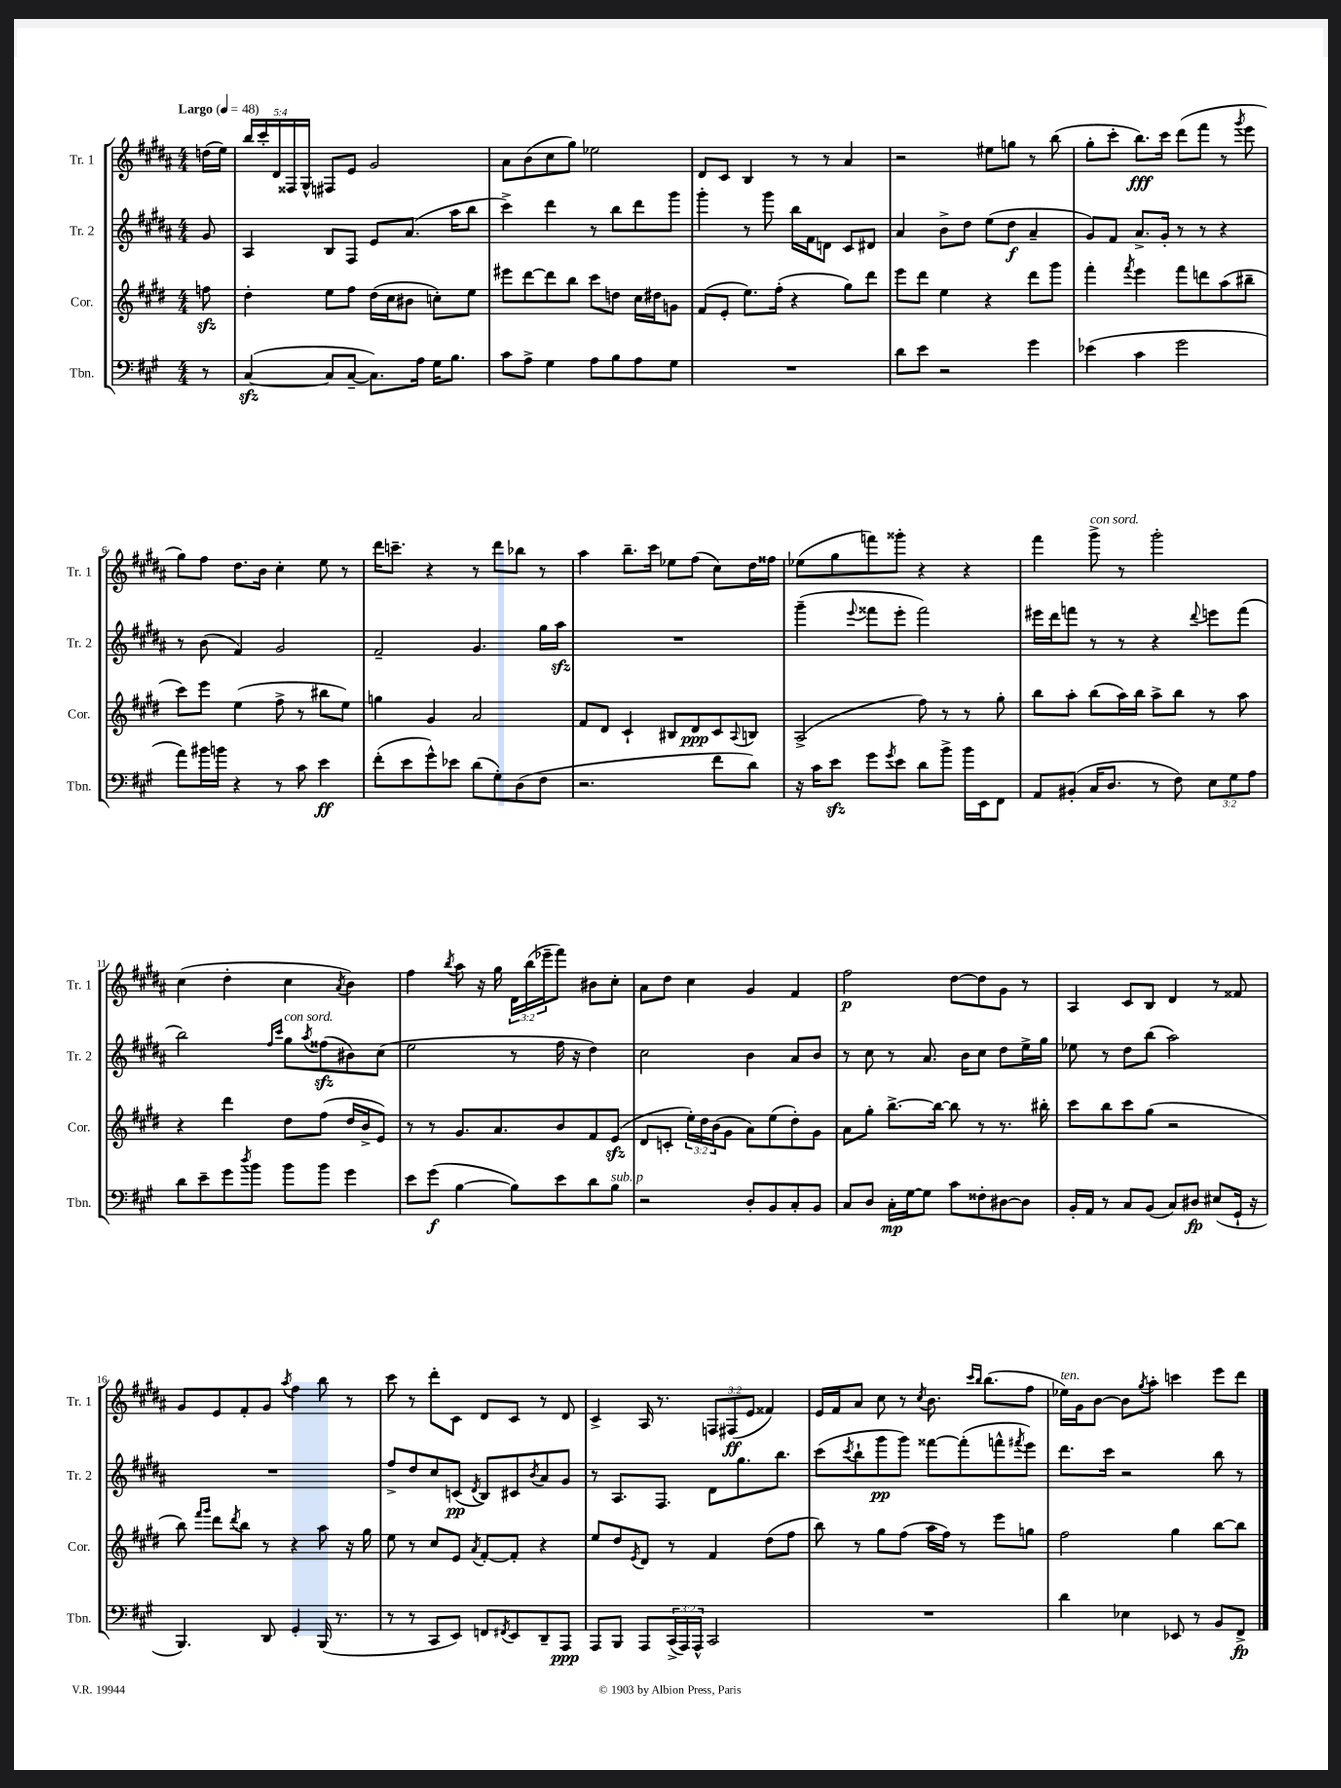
<<
\new StaffGroup <<
\new Staff = "s0" \with { instrumentName = "Tr. 1" shortInstrumentName = "Tr. 1" } {
    \clef treble \key b \major \numericTimeSignature \time 4/4 \override Staff.TupletNumber.text = #tuplet-number::calc-fraction-text \partial 8 \tempo "Largo" 4 = 48
    d''16( e''16) |
    \tuplet 5/4 { b''16 cis'''16-. dis'16 fisis16 gis16-^ } fis8 e'8 gis'2 |
    ais'8 b'8( cis''8 gis''8) ees''2 |
    dis'8 cis'8 b4 r8 r8 ais'4 |
    r2 eis''8 g''8 r8 b''8( |
    gis''8-. cis'''8-. b''8.\fff) cis'''16 dis'''8( fis'''8 r8 \acciaccatura { gis'''8 } e'''8 |
    gis''8) fis''8 dis''8. b'16 cis''4-. e''8 r8 |
    dis'''16 c'''8.-- r4 r8 dis'''8 bes''8 r8 |
    ais''4 b''8.-- cis'''16 ees''8 fis''8( cis''8) dis''16 fisis''16 |
    ees''8( gis''8 f'''8) gisis'''8-. r4 r4 |
    fis'''4 gis'''8->^\markup { \italic "con sord." } r8 gis'''2-. |
    cis''4( dis''4-. cis''4 \acciaccatura { ais'8 } b'4) |
    fis''4 \acciaccatura { b''8 } ais''8 r16 gis''16 \tuplet 3/2 { dis'16 b''16( ees'''16-- } fis'''8) bis'8 cis''8-. |
    ais'8 dis''8 cis''4 gis'4 fis'4 |
    fis''2\p dis''8~ dis''8 gis'8 r8 |
    ais4 cis'8 b8 dis'4 r8 fisis'8 |
    gis'8 e'8 fis'8-. gis'8 \acciaccatura { ais''8 } fis''4 b''8 r8 |
    cis'''8 r8 dis'''8-. cis'8 dis'8 cis'8 r8 dis'8 |
    cis'4-> ais16 r8. \tuplet 3/2 { f8 fis8\ff( e'8 } fisis'4) |
    e'16 fis'16 ais'8 cis''8 r8 \acciaccatura { cis''8 } b'8. \grace { cis'''16 b''16 } b''8.( fis''8 |
    ees''16^\markup { \italic "ten." }) gis'16 b'8~ b'8 \acciaccatura { gis''8 } ais''8-. c'''4 e'''8 dis'''8 \bar "|." |
}
\new Staff = "s1" \with { instrumentName = "Tr. 2" shortInstrumentName = "Tr. 2" } {
    \clef treble \key b \major \numericTimeSignature \time 4/4 \partial 8
    gis'8 |
    ais4 b8 fis8 e'8 ais'8.( ais''16 b''8 |
    cis'''4->) dis'''4 r8 b''8 dis'''8 gis'''8 |
    gis'''4-. r8 gis'''8 b''16 fis'16 d'8 cis'8 dis'8 |
    ais'4 b'8-> dis''8 e''8( dis''8\f ais'4-- |
    gis'8) fis'8 ais'8.-> gis'16-. r8 r8 r4 |
    r8 b'8( fis'4) gis'2 |
    fis'2-- gis'4. gis''16 ais''16\sfz |
    R1 |
    gis'''4--( \appoggiatura { e'''8 } fisis'''8 e'''8-. fisis'''2) |
    eis'''16 dis'''16 f'''8 r8 r8 r4 \appoggiatura { dis'''8 } e'''8 f'''8( |
    b''2) \grace { fis''16 cis'''16 } gis''8^\markup { \italic "con sord." } \acciaccatura { ais''8 } fisis''8\sfz( bis'8) cis''8( |
    e''2 r8 fis''16 r16 dis''4) |
    cis''2 b'4 ais'8 b'8 |
    r8 cis''8 r8 ais'8. b'16 cis''8 dis''8 e''16-> gis''16 |
    ees''8 r8 dis''8 b''8( ais''2) |
    R1 |
    fis''8-> dis''8 cis''8 c'8\pp( \acciaccatura { dis'8 } b8) cis'8 \acciaccatura { b'8 } ais'8 gis'8 |
    r8 ais8. fis8. dis'8 gis''8. b''8. |
    cis'''8( \acciaccatura { cis'''8 } b''8-! gis'''8\pp gis'''8) fisis'''8~ fisis'''8-.( f'''8-^ \acciaccatura { fis'''8 } e'''8) |
    dis'''8. cis'''16 r2 b''8 r8 \bar "|." |
}
\new Staff = "s2" \with { instrumentName = "Cor." shortInstrumentName = "Cor." } {
    \clef treble \key e \major \numericTimeSignature \time 4/4 \override Staff.TupletNumber.text = #tuplet-number::calc-fraction-text \partial 8
    f''8\sfz |
    dis''4-. e''8 fis''8 dis''16( cis''16 bis'8 c''8-.) e''8 |
    eis'''8 dis'''8~ dis'''8 b''8 cis'''8 d''8 cis''16 dis''16 g'8 |
    fis'8( e'8-. e''8.) fis''16-.( r4 gis''8) dis'''8 |
    e'''8 dis'''8 e''4 r4 dis'''8 gis'''8 |
    fis'''4-. \acciaccatura { fis'''8 } e'''4 fis'''8 d'''8 a''8( bis''8-- |
    cis'''8) e'''8 e''4( fis''8-> r8 bis''8 e''8) |
    g''4 gis'4 a'2 |
    fis'8 dis'8 cis'4-! bis8 dis'8\ppp cis'8 \appoggiatura { a8 } b8 |
    a2->( fis''8) r8 r8 gis''8-. |
    b''8 a''8-. b''8( a''16) b''16 a''8-> b''8 r8 a''8 |
    r4 dis'''4 dis''8 fis''8( dis''16 b'16-> e'8) |
    r8 r8 gis'8. a'8. b'8 fis'8 e'8\sfz( |
    dis'8 c'8-. \tuplet 3/2 { e''16-.) dis''16 b'16( } gis'8 a'8) e''8( dis''8-.) gis'8 |
    a'8 gis''8-. b''8.~-> b''16~ b''8 r8 r8. bis''16-. |
    cis'''8 b''8 cis'''8 gis''8( r2 |
    b''8) \grace { fis'''16 gis'''16 } dis'''8 \acciaccatura { dis'''8 } b''8 r8 r4 a''8 r16 gis''16 |
    e''8 r8 cis''8 e'8 \acciaccatura { a'8 } fis'8~-. fis'8-. r4 |
    e''8 dis''8 \acciaccatura { e'8 } dis'8 r8 fis'4 dis''8( fis''8 |
    b''8) r8 gis''8 fis''8( a''16 fis''16) r8 e'''8 g''8 |
    fis''2 gis''4 b''8~ b''8 \bar "|." |
}
\new Staff = "s3" \with { instrumentName = "Tbn." shortInstrumentName = "Tbn." } {
    \clef bass \key a \major \numericTimeSignature \time 4/4 \override Staff.TupletNumber.text = #tuplet-number::calc-fraction-text \partial 8
    r8 |
    cis4~\sfz( cis8 cis8~-- cis8.) a16 gis16 b8. |
    cis'8 a8-> gis4 a8 b8 a8 gis8 |
    R1 |
    d'8 e'8 r2 gis'4 |
    ees'4( cis'4 gis'2 |
    a'8) bis'16 b'16 r4 r8 cis'8 e'4\ff |
    fis'8-.( e'8 gis'8-^) ees'8 d'8( gis8-.) d8( fis8 |
    r2. fis'8 d'8) |
    r16 cis'16 e'8\sfz gis'8 \acciaccatura { gis'8 } e'8 d'8 b'8-> b'16 e,16 fis,8 |
    a,8 bis,8-.( cis16 d8. r8 fis8) \tuplet 3/2 { e8 gis8 a8 } |
    d'8 e'8-- gis'8 \acciaccatura { d''8 } b'8 b'8 b'8 gis'4 |
    e'8 gis'8\f( b4~ b8) e'8 d'8 b8^\markup { \italic "sub. p" } |
    r2 d8-. b,8 cis8-. b,8 |
    cis8 d8 cis16-.\mp gis16~ gis8 cis'8 fisis8-. dis8~ dis8 |
    b,16-. a,16 r8 cis8 b,8( cis8) dis8\fp eis8( gis,16-! r16 |
    b,,4.) d,8 gis,4-. b,,16( r8. |
    r8 r8 cis,8 e,8) f,8 \acciaccatura { fis,8 } e,8 d,8-- a,,8\ppp |
    a,,8 b,,8 a,,8 \tuplet 3/2 { cis,16->( a,,16) a,,16-^ } cis,2 |
    R1 |
    d'4 ees4 ees,8 r8 b,8 fis,8->\fp \bar "|." |
}
>>
>>
